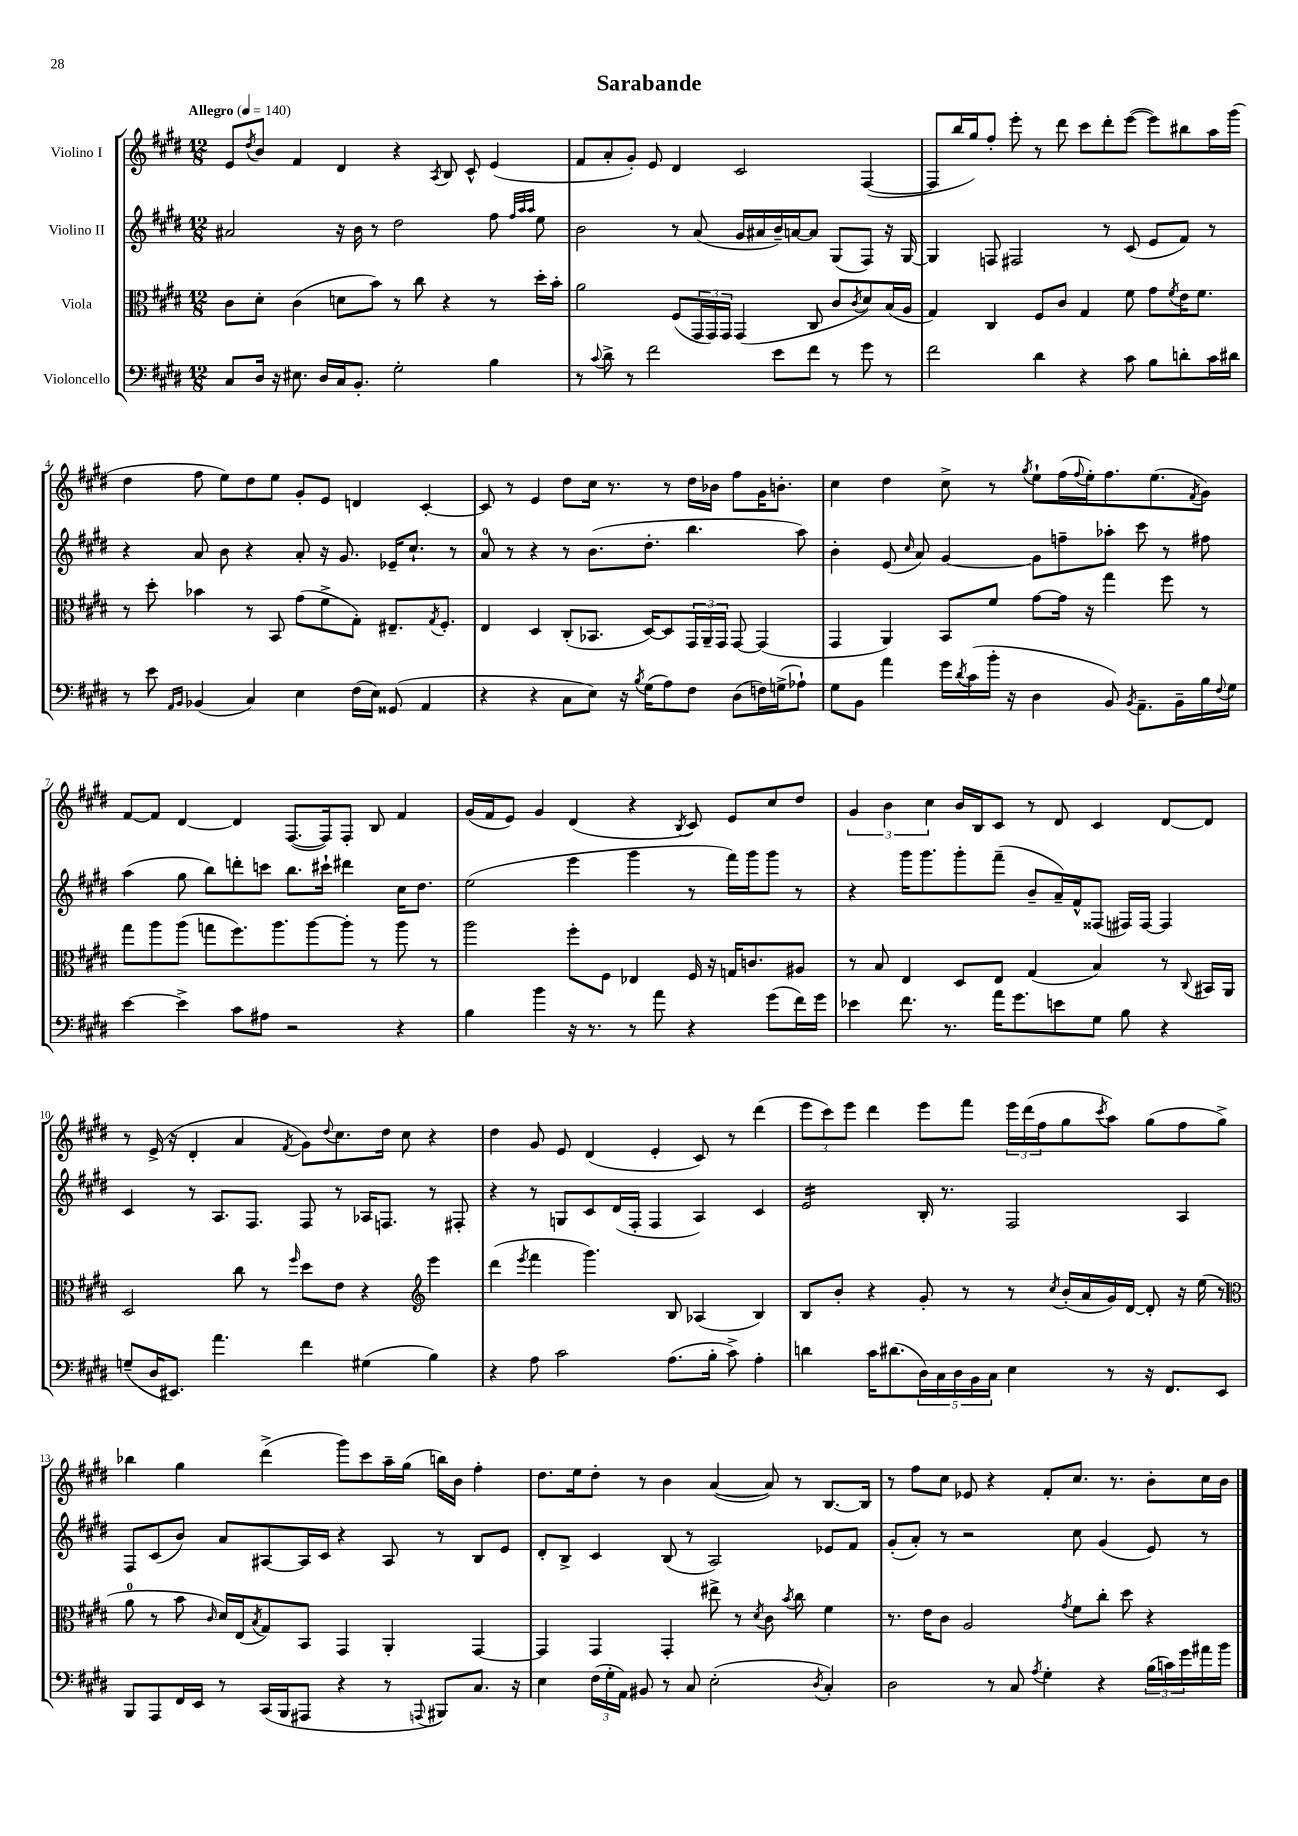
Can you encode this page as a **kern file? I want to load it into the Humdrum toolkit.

**kern	**kern	**kern	**kern
*part4	*part3	*part2	*part1
*staff4	*staff3	*staff2	*staff1
*I"Violoncello	*I"Viola	*I"Violino II	*I"Violino I
*clefF4	*clefC3	*clefG2	*clefG2
*k[f#c#g#d#]	*k[f#c#g#d#]	*k[f#c#g#d#]	*k[f#c#g#d#]
*M12/8	*M12/8	*M12/8	*M12/8
*MM140	*MM140	*MM140	*MM140
=1	=1	=1	=1
!	!	!	!LO:TX:a:B:t=Allegro
8C#/L	8c#\L	2a#X/	8e/L
.	.	.	8qdd#/
16D#/Jk	8d#'\J	.	8b/J
16r	.	.	.
8.E#X\	(4c#\	.	4f#/
16D#/LL	.	.	.
16C#/J	8dn\L	16r	4d#/
8.BB'/J	.	16b\	.
.	8b\J)	8r	.
2G#'\	8r	2dd#\	4r
.	8cc#\	.	.
.	.	.	8qA/
.	4r	.	8B/
.	.	.	8c#^^/
4B\	8r	8ff#\	(4e/
.	.	32qqff#/LLL	.
.	.	32qqaa/	.
.	.	32qqaa/JJJ	.
.	16dd#'\LL	8ee\	.
.	16b'\JJ	.	.
=2	=2	=2	=2
8r	2a\	2b\	8f#/L
8qqc#/	.	.	.
8d#^\	.	.	8a'/
8r	.	.	8g#'/J)
2f#\	.	.	8e/
.	(8F#/L	8r	4d#/
.	24GG#/L	(8a/	.
.	24GG#/)	.	.
.	24GG#/JJ	.	.
.	(4GG#/	16g#/LL	2c#/
.	.	16a#X/	.
8e\L	.	16b~/)	.
.	.	[16an/J	.
8f#\J	8C#/	8a/J]	.
8r	8c#/L	(8G#/L	.
.	8qc#/	.	.
8g#\	8d#/)	8F#/J)	([4F#/
8r	(16B/L	16r	.
.	16A/JJ	[16G#/	.
=3	=3	=3	=3
2f#\	4G#/)	4G#/]	8F#/L]
.	.	.	16bb/L
.	.	.	16gg#/J)
.	4C#/	8Fn/	8ff#'/J
.	.	2F#X/	8eee'\
4d#\	8F#/L	.	8r
.	8c#/J	.	8ddd#\
4r	4G#/	.	8ccc#\L
.	.	8r	8ddd#'\
8c#\	8f#\	(8c#/	([8eee\J
8B\L	8g#\L	8e/L	8eee\L])
.	8qf#/	.	.
8dn'\	16e\K	8f#/J)	8bb#X\
.	8.f#\J	.	.
16c#\L	.	8r	16aa\L
16d#X\JJ	.	.	(16ggg#\JJ
!!LO:LB:g=z
=4	=4	=4	=4
8r	8r	4r	4dd#\
8e\	8dd#'\	.	.
16qqAA/LL	.	.	.
16qqBB/JJ	.	.	.
(4BB-X/	4b-X\	8a/	8ff#\
.	.	8b\	8ee\L)
4C#/)	8r	4r	8dd#\
.	8BB/	.	8ee\J
4E\	(8g#\L	8a'/	8g#'/L
.	8f#^\	16r	8e/J
.	.	8.g#/	.
(16F#\LL	8G#'\J)	.	4dn/
16E\JJ)	.	.	.
(8GG##X/	8.E#X~/L	16e-X~/KL	.
.	.	8.cc#`/J	.
4AA/	.	.	[4c#'/
.	8qG#/	.	.
.	8.F#'/J	.	.
.	.	8r	.
=5	=5	=5	=5
4r	4E/	8a/	8c#/]
.	.	8r	8r
4r	4D#/	4r	4e/
8C#\L	(8C#'/L	8r	8dd#\L
8E\J)	8.BB-X/J	(8.b\L	16cc#\Jk
.	.	.	8.r
16r	.	.	.
8qB/	.	.	.
(16G#\KL	[16D#/KL)	8.dd#'\J	.
8A\)	8D#/]	.	8r
8F#\J	24GG#/L	4.bb\	16dd#\LL
.	24AA~/	.	.
.	.	.	16b-X\JJ
.	24GG#/JJ	.	.
(8D#\L	[8GG#/	.	8ff#\L
16Fn\L)	(4GG#/]	.	16g#\K
(16Gn^\J	.	.	8.bn'\J
8A-X`\J)	.	8aa\)	.
=6	=6	=6	=6
8G#\L	4GG#/	4b'\	4cc#\
8BB\J	.	.	.
4a\	4AA/)	(8e/	4dd#\
.	.	16qqcc#/	.
.	.	8a/)	.
16g#\LL	8BB/L	[4g#/	8cc#^\
8qd#/	.	.	.
(16c#\	.	.	.
16b'\JJ	8f#/J	.	8r
16r	.	.	.
.	.	.	8qgg#/
4D#\	[8g#\L	8g#\L]	8ee`\L
.	16g#\Jk]	8ffn~\	(16ff#\L
.	.	.	8qqff#/
.	16r	.	16ee'\J)
8BB/)	4gg#\	8aa-X'\J	8.ff#\
8qBB/	.	.	.
8.AA~\L	.	8ccc#\	.
.	.	.	(8.ee\
.	8ff#\	8r	.
16BB~\L	.	.	.
.	.	.	8qf#/
16B\	8r	8ff#X\	8g#\J)
8qqF#/	.	.	.
16G#\JJ	.	.	.
!!LO:LB:g=z
=7	=7	=7	=7
[4e\	8gg#\L	(4aa\	[8f#/L
.	8aa\	.	8f#/J]
4e^\]	(8aa\J	8gg#\	[4d#/
.	8ggn\L	8bb\L)	.
8c#\L	8.ff#\)	8dddn'\	4d#/]
8A#X\J	.	8cccn\J	.
.	8.aa\	.	.
2r	.	8.bb\L	([8.F#/L
.	[8aa\	.	.
.	.	16ccc#X`\Jk	16F#/k])
.	8aa'\J]	4ddd#X\	8F#'/J
.	8r	.	8B/
4r	8aa\	16cc#\KL	4f#/
.	.	8.dd#\J	.
.	8r	.	.
=8	=8	=8	=8
4B\	2aa\	(2ee\	(16g#/LL
.	.	.	16f#/J
.	.	.	8e/J)
4b\	.	.	4g#/
16r	8ff#'\L	4eee\	(4d#/
8.r	.	.	.
.	8F#\J	.	.
8r	4E-X/	4ggg#\	4r
8a\	.	.	.
.	.	.	8qB/
4r	16F#/	8r	8c#/)
.	16r	.	.
.	16Gn/KL	16fff#\LL)	8e/L
.	8.cn/	16ggg#\J	.
(8g#\L	.	8ggg#\J	8cc#/
16f#\L)	8A#X/J	8r	8dd#/J
16g#\JJ	.	.	.
=9	=9	=9	=9
4e-X\	8r	4r	6g#/
.	8B/	.	.
.	.	.	6b\
8.f#\	4E/	16ggg#\KL	.
.	.	8.ggg#\	.
.	.	.	6cc#\
8.r	.	.	.
.	8D#/L	8ggg#'\	16b/LL
.	.	.	16B/J
16a\KL	8E/J	(8fff#~\J	8c#/J
8.g#\	.	.	.
.	(4G#/	8b~/L	8r
8en\	.	16a~/L)	8d#/
.	.	16f#^^/J	.
8G#\J	4B/)	(8F##X/J	4c#/
8B\	.	16F#X/LL)	.
.	.	[16F#/JJ	.
4r	8r	4F#/]	[8d#/L
.	8qqC#/	.	.
.	16BB#X/LL	.	8d#/J]
.	16AA/JJ	.	.
!!LO:LB:g=z
=10	=10	=10	=10
(8Gn~/L	2D#/	4c#/	8r
16D#/K	.	.	(16e^/
8.EE#X/J)	.	.	16r
.	.	8r	4d#'/
4.a\	.	8.A/L	.
.	8cc#\	.	4a/
.	.	8.F#/J	.
.	8r	.	.
.	16qqff#/	.	8qf#/
4f#\	8dd#\L	8F#/	8g#\L)
.	.	.	8qqdd#/
.	8e\J	8r	8.cc#\
(4G#X\	4r	16A-X/KL	.
.	.	8.Fn/J	16dd#\Jk
.	.	.	8cc#\
*	*clefG2	*	*
4B\)	4eee\	8r	4r
.	.	8F#X'/	.
=11	=11	=11	=11
4r	(4ddd#\	4r	4dd#\
.	8qeee/	.	.
8A\	4fff#\	8r	8g#/
2c#\	.	8Gn/L	8e/
.	4.ggg#\)	8c#/	(4d#/
.	.	(16d#/L	.
.	.	16F#'/JJ	.
.	.	4F#/	4e'/
(8.A\L	8B/	.	.
.	(4A-X/	4A/)	8c#/)
16B'\Jk	.	.	.
8c#^\)	.	.	8r
4A'\	4B/)	4c#/	(4ddd#\
=12	=12	=12	=12
*	*	*tremolo	*
4dn\	8B/L	16e/LL	12eee\L
.	.	16e/	.
.	.	.	12ccc#\)
.	8b'/J	16e/	.
.	.	.	12eee\J
.	.	16e/	.
16c#\KL	4r	16e/	4ddd#\
(8.d#X\	.	16e/	.
.	.	16e/	.
.	.	16e/JJ	.
*	*	*Xtremolo	*
20D#\L)	8g#'/	16B'/	8eee\L
20C#\	.	.	.
.	.	8.r	.
20D#\	.	.	.
.	8r	.	8fff#\J
20BB\	.	.	.
20C#\JJ	.	.	.
4E\	8r	2F#/	24eee\LL
.	.	.	(24ddd#\
.	.	.	24ff#\J
.	8qcc#/	.	.
.	(16b'/LL	.	8gg#\
.	16a/	.	.
.	.	.	8qccc#/
8r	16g#/)	.	8aa\J)
.	[16d#/JJ	.	.
16r	8d#'/]	.	(8gg#\L
8.FF#/L	.	.	.
.	16r	4A/	8ff#\
.	(16ee\	.	.
8EE/J	8r	.	8gg#^\J)
!!LO:LB:g=z
=13	=13	=13	=13
*	*clefC3	*	*
8BBB/L	8a\	8F#/L	4bb-X\
8AAA/	8r	(8c#/	.
16FF#/L	8b\	8b/J)	4gg#\
16EE/JJ	.	.	.
.	16qqc#/	.	.
8r	16d#/LL)	8a/L	.
.	(16E/J	.	.
.	8qB/	.	.
(16CC#/LL	8G#/)	[8A#X/	(4ddd#^\
16BBB/J	.	.	.
8AAA#X/J	8BB/J	16A#/L]	.
.	.	16c#/JJ	.
4r	4GG#/	4r	8ggg#\L)
.	.	.	8ccc#\
8r	4AA'/	8A#/	16aa~\L
.	.	.	(16gg#\JJ
8qqAAAn/	.	.	.
8BBB#X/L)	.	8r	16bbn\LL)
.	.	.	16b\JJ
8.C#/J	[4GG#/	8B/L	4ff#'\
.	.	8e/J	.
16r	.	.	.
=14	=14	=14	=14
4E\	4GG#/]	8d#'/L	8.dd#\L
.	.	8B^/J	.
.	.	.	16ee\k
(24F#\LL	4GG#/	4c#/	8dd#'\J
24G#'\	.	.	.
24AA\JJ)	.	.	.
8BB#X/	.	.	8r
8r	4GG#'/	(8B/	4b\
8C#/	.	8r	.
(2E'\	8ee#X^\	2A/)	([4a/
.	8r	.	.
.	8qd#/	.	.
.	8c#\	.	8a/])
.	8qb/	.	.
.	8cc#\	.	8r
8qD#/	.	.	.
4C#'/)	4f#\	8e-X/L	[8.B/L
.	.	8f#/J	.
.	.	.	16B/Jk]
=15	=15	=15	=15
2D#\	8.r	(8g#'/L	8r
.	.	8a'/J)	8ff#\L
.	16e\KL	.	.
.	8c#\J	8r	8cc#\J
.	2A/	2r	8e-X/
8r	.	.	4r
8C#/	.	.	.
8qA/	.	.	.
4G#'\	.	.	8f#'/L
.	8qg#/	.	.
.	8f#\L	8cc#\	8.cc#/J
4r	8cc#'\J	(4g#/	.
.	.	.	8.r
.	8dd#\	.	.
(24B\LL	4r	8e/)	8b'\L
24cn\)	.	.	.
24g#\	.	.	.
16a#X\	.	8r	16cc#\L
16b\JJ	.	.	16b\JJ
==	==	==	==
*-	*-	*-	*-
